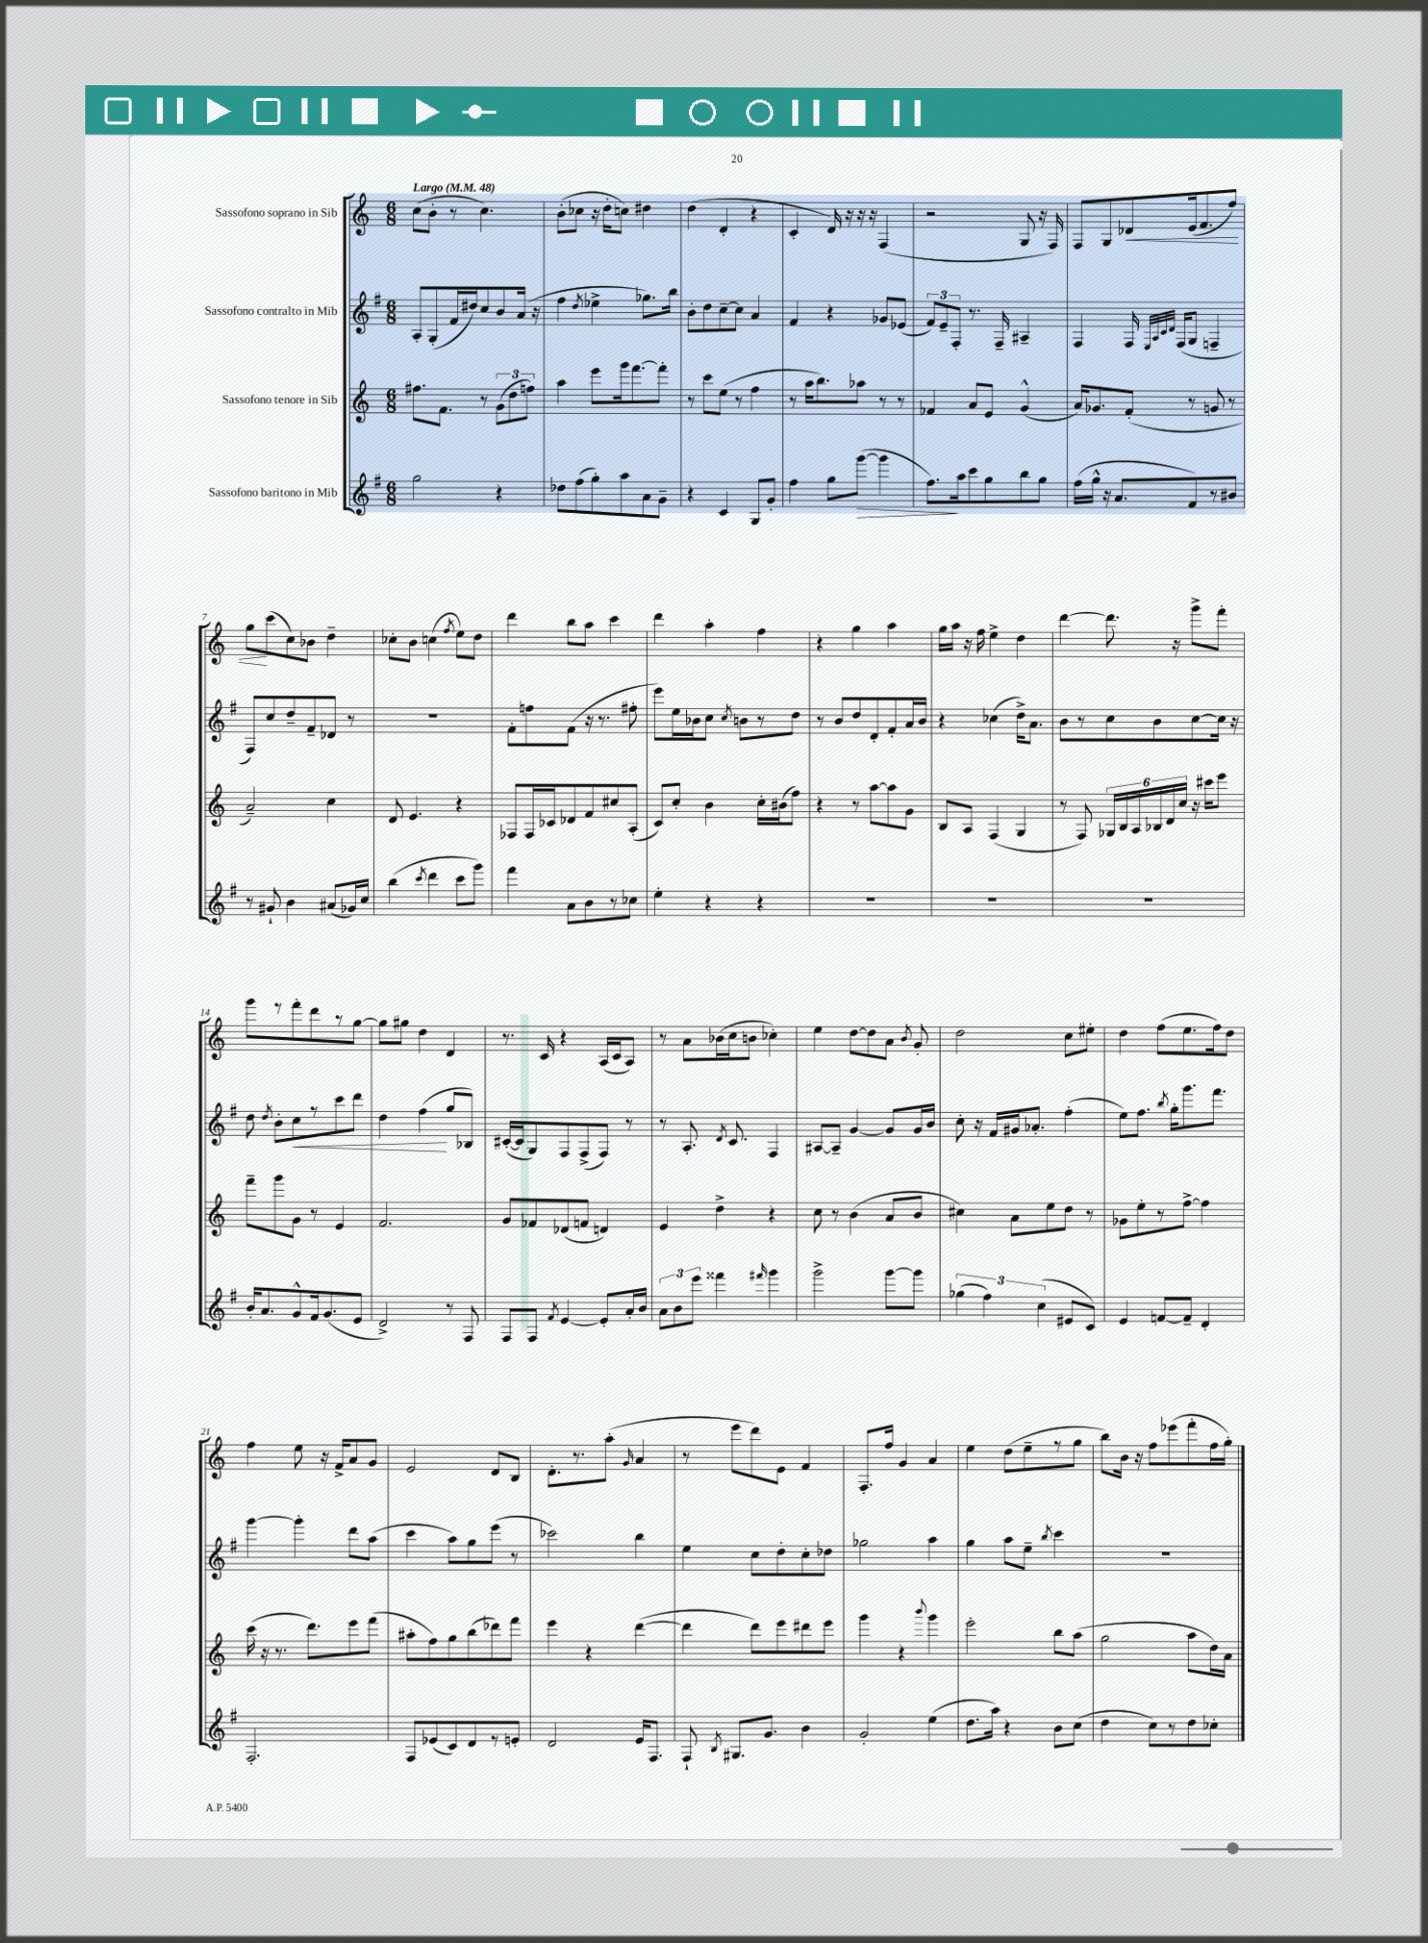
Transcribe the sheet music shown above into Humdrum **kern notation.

**kern	**kern	**kern	**kern
*staff4	*staff3	*staff2	*staff1
*clefG2	*clefG2	*clefG2	*clefG2
*k[f#]	*k[]	*k[f#]	*k[]
*M6/8	*M6/8	*M6/8	*M6/8
*MM48	*MM48	*MM48	*MM48
2gg\	8.ff#\L	8A'/L	(8cc\L
.	.	(8G'/	8b'\J
.	8.f\J	.	.
.	.	16f#/L	8r
.	.	16dd#/J)	.
.	8r	8cc/	4.cc\)
4r	(12g\L	8b/	.
.	12dd\	.	.
.	.	(16a/Jk	.
.	12ff\J)	.	.
.	.	16r	.
=	=	=	=
8dd-\L	4aa\	4ff#\	(8b'\L
(8ff#\	.	.	8cc-\J
.	.	8qdd/	.
8gg'\)	8eee\L	4ee-^\	16r
.	.	.	16dd'\LK
8aa\	16ggg\k	.	8cc\J)
.	[8.fff\	.	.
8a\	.	8.gg-\L)	4dd#\
8g~\J	8fff'\]J	.	.
.	.	16bb\Jk	.
=	=	=	=
4r	8r	8b'\L	(4dd\
.	8ccc\L	8dd\	.
4c/	(8ee\J	[8cc~\	4d'/
.	8r	8cc\]J	.
8G/L	4ff\	4a/	4r
8g'/J	.	.	.
=	=	=	=
4ff#\	8r	4f#/	4c'/
.	16aa\LK	.	.
.	8.bb\)	.	.
8gg\L	.	4r	16d/)
.	.	.	16r
([8ggg\J	8aa-\J	.	16r
.	.	.	16r
4ggg\]	8r	8g-/L	(4F/
.	8r	(8e-/J	.
=	=	=	=
8.ff#\L)	4f-/	12f#/L)	2r
.	.	12e~/	.
.	.	12F#'/J	.
16aa\k	.	.	.
8ccc\	8a/L	8.r	.
8gg\	8e/J	.	.
.	.	16F#~/	.
8bb\	(4g^^/	4A#~/	8G/
8gg\J	.	.	16r
.	.	.	16F/)
=	=	=	=
(16ff#\LL	16a/LK)	4F#/	8F/L
16gg^^\JJ	8.g-/	.	.
16r	.	.	8G/
8.a/L	.	.	.
.	(8f'/J	16F#/	8d-/
.	.	32qqE/LLL	.
.	.	32qqA/	.
.	.	32qqc/	.
.	.	32qqd/JJJ	.
.	.	(16F#/LK	.
8f#/)	8r	8G/J	(16e/k
.	.	.	8.f/
8r	8g/	4F~/	.
8b#/J	8r	.	8ff/J)
=	=	=	=
8r	2a~/)	8F#/L)	8gg\L
8g#`/	.	8cc/	(8ccc\
4b\	.	8dd~/	8cc\)
.	.	8f#~/	8b-\J
(8a#/L	4cc\	8d-/J	4dd~\
16g-/L)	.	8r	.
16cc/JJ	.	.	.
=	=	=	=
(4bb\	8d/	2.r	8cc-'\L
.	4.e/	.	8b\J
8qccc/	.	.	.
4ddd\	.	.	(4cc\
.	.	.	8qff/
8ccc\L	4r	.	8ee\L)
8ggg\J)	.	.	8dd\J
=	=	=	=
4fff#\	8F-/L	8f#'\L	4ddd\
.	16F-/L	8ff\	.
.	16c-/J	.	.
8a\L	8d-/	(8f#\J	8bb\L
8b\	8f/	16r	8aa\J
.	.	8.r	.
8r	8cc#/	.	4ccc\
8cc-\J	(8A'/J	8ff#'\	.
=	=	=	=
4ee'\	8c/L)	8eee\L)	4ddd\
.	8cc'/J	16ee\L	.
.	.	16b-\J	.
4r	4b\	8cc\J	4aa'\
.	.	8qcc/	.
.	.	8b\L	.
4r	16cc'\LL	8r	4ff\
.	(16b#\J	.	.
.	8ff\J)	8dd\J	.
=	=	=	=
2.r	4r	8r	4r
.	.	8b/L	.
.	8r	8dd/	4gg\
.	[8aa\L	8d'/	.
.	8aa\]	8f#'/	4aa\
.	8g\J	16a/L	.
.	.	16b/JJ	.
=	=	=	=
2.r	8B/L	4r	16gg\LL
.	.	.	16aa\JJ
.	8A/J	.	16r
.	.	.	16ff\
.	(4F/	(4cc-\	4ee^\
.	4G/	16dd^\LK)	4dd\
.	.	8.a\J	.
=	=	=	=
2.r	8r	8b\L	[4ddd\
.	8F/)	8r	.
.	24G-/LL	8cc\	8.ddd\]
.	24B/	.	.
.	24A/	.	.
.	24B-/	8b\	.
.	24d/	.	.
.	.	.	16r
.	24cc/JJ	.	.
.	16r	[8cc\	8ggg^\L
.	16ccc#\LK	.	.
.	8eee\J	16cc\]Jk	8fff'\J
.	.	16r	.
=	=	=	=
16b'/LK	8fff~\L	8dd\	8ggg\L
8.a/	.	.	.
.	.	8qdd/	.
.	8ggg\	8b'\L	8r
8g^^/	8g\J	8cc\	8fff'\
16f#/k	8r	8r	8ddd\
(8.g/	.	.	.
.	4e/	8ccc\	8r
8e/J	.	8ddd\J	[8gg\J
=	=	=	=
2d^/)	2.f/	4dd\	8gg\]L
.	.	.	8gg#\J
.	.	(4ff#\	4dd\
8r	.	8gg/L	4d/
8F#/	.	8B-/J)	.
=	=	=	=
8F#/L	8g/L	([16c#'/LL	8.r
.	.	16c#/]J	.
8F#/J	8f-/	8G/)	.
.	.	.	16c/
8qf#/	.	.	.
[4e/	(8d-/	8F#/	4r
.	8f/J	(8F#^/	.
8e'/]L	4d/)	8F#/J)	(16A/LL
.	.	.	16c/J
16a'/L	.	8r	8A/J)
16b/JJ	.	.	.
=	=	=	=
12a\L	4e/	8r	8r
12b\	.	.	.
.	.	8.A'/	8a\L
12eee\J	.	.	.
4fff##\	4dd^\	.	(16b-\L
.	.	8qd/	.
.	.	8.c/	16cc\J
.	.	.	8b\J
16qqfff#/	.	.	.
4ggg\	4r	4F#/	4cc-'\)
=	=	=	=
2ggg^\	8cc\	[8A#/L	4ee\
.	8r	8A#~/]J	.
.	(4b\	[4g/	[8dd\L
.	.	.	8dd\]
[8ggg\L	8a/L	8g/]L	8a\J
.	.	.	8qb/
8ggg\]J	8b/J	16g/L	8g'/
.	.	16b/JJ	.
=	=	=	=
(6gg-\	4cc#\)	8cc'\	2dd\
.	.	16r	.
6ff#\)	.	.	.
.	.	16f#/LL	.
.	8a\L	16g#/J	.
.	.	8.a-'/J	.
(6cc\	.	.	.
.	8ee\	.	.
8e#/L	8dd\J	(4ff#'\	8cc\L
8c/J)	8r	.	8ee#'\J
=	=	=	=
4e/	8g-\L	8ee\L)	4dd\
.	8ee'\	8.ff#\J	.
[8f/L	8r	.	(8ff\L
.	.	8qbb/	.
.	.	16gg'\LK	.
8f~/]J	[8ff^\J	8.ggg\	8.ee\
4d'/	4ff\]	.	.
.	.	8.fff#\J	16ff\k)
.	.	.	8dd\J
=	=	=	=
2.F#'/	(16ccc\	[4ggg\	4ff\
.	16r	.	.
.	8.r	.	.
.	.	4ggg'\]	8ee\
.	8.ddd\L)	.	.
.	.	.	16r
.	.	.	16f^/LK
.	8eee\	8ddd\L	8a/
.	(8fff\J	(8aa\J	8g/J
=	=	=	=
8F#/L	8aa#'\L	4ccc\	2e/
(8e-/	8ff\)	.	.
8c/)	8gg\	8aa\L)	.
8d/	(8bb\	8gg\	.
8r	8ddd-\)	(8eee\J	8d/L
8e'/J	8fff\J	8r	8B/J
=	=	=	=
2d/	4eee\	2ccc-\)	8.d'\L
.	.	.	8.r
.	4r	.	.
.	.	.	(8aa'\J
.	.	.	16qqg/
16e/LK	([4ddd\	4bb\	4a/
8.F#/J	.	.	.
=	=	=	=
8F#`/	4ddd\]	4ee\	8r
8qB/	.	.	.
8.G#/L	.	.	8eee\L
.	8ddd\L)	8cc\L	8ddd\)
8.g/J	.	.	.
.	8eee\	8dd'\	8e\J
4b\	8ddd#\	8cc'\	4f/
.	8eee\J	8dd-\J	.
=	=	=	=
2g'/	4ggg\	2gg-\	8.F'/L
.	.	.	16ff/Jk
.	4r	.	4g/
.	8qqbbb/	.	.
(4ee\	4ggg\	4aa\	4a/
=	=	=	=
8.dd\L	2eee'\	4gg\	4ee\
16aa\Jk)	.	.	.
4r	.	8aa\L	(8dd\L
.	.	8ee~\J	8ee~\
.	.	8qbb/	.
8b\L	8bb\L	4ccc\	8r
(8cc\J	(8aa\J	.	8gg\J
=	=	=	=
4dd\	2gg\	2.r	8bb\L)
.	.	.	16b\Jk
.	.	.	16r
8cc\L)	.	.	8ff\L
8r	.	.	(8eee-\
8dd\	8aa\L	.	8fff'\
8cc-'\J	16dd\L)	.	16ff\L
.	16a\JJ	.	16gg'\JJ)
==	==	==	==
*-	*-	*-	*-
